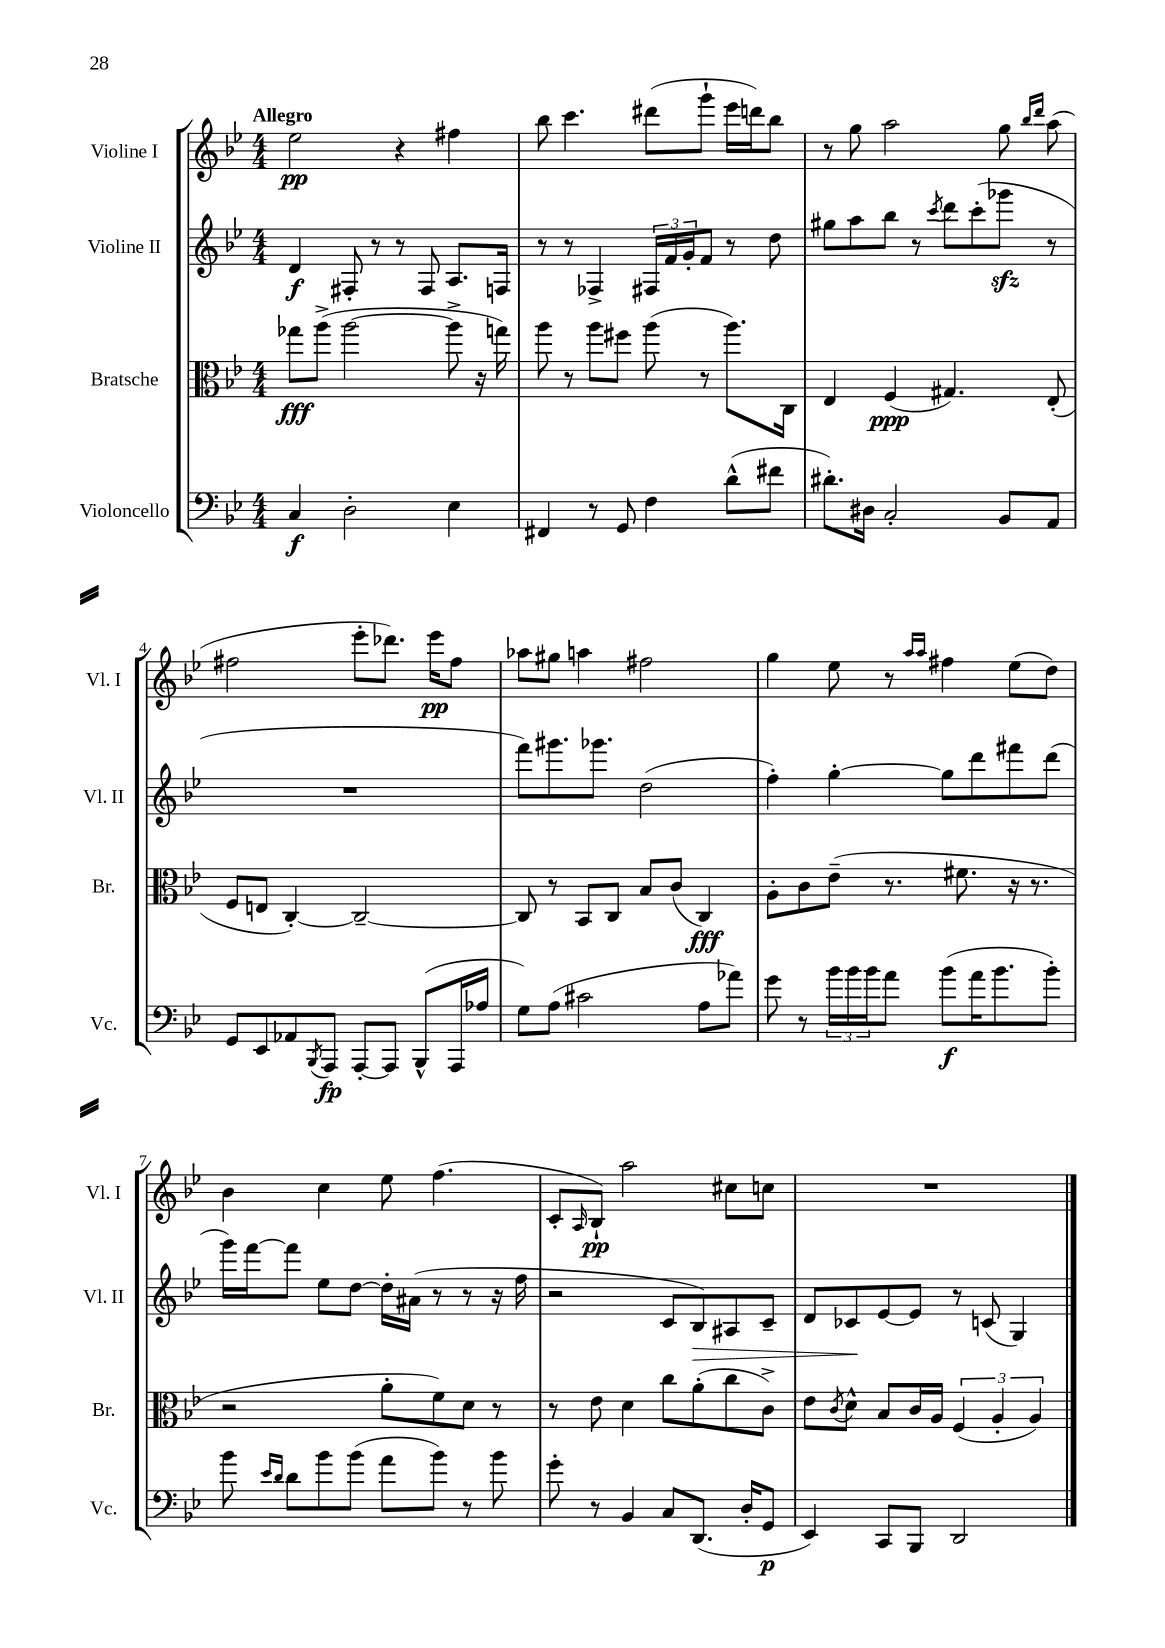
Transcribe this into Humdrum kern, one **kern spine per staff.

**kern	**kern	**kern	**kern
*staff4	*staff3	*staff2	*staff1
*clefF4	*clefC3	*clefG2	*clefG2
*k[b-e-]	*k[b-e-]	*k[b-e-]	*k[b-e-]
*M4/4	*M4/4	*M4/4	*M4/4
4C	8gg-	4d	2ee-
.	(8aa^	.	.
2D'	[2aa	8F#'	.
.	.	8r	.
.	.	8r	4r
.	.	8F#	.
4E-	8aa^]	8.A	4ff#
.	16r	.	.
.	16gg)	16F	.
=	=	=	=
4FF#	8aa	8r	8bb-
.	8r	8r	4.ccc
8r	8aa	4F-^	.
8GG	8ff#	.	.
4F	(8aa	24F#	(8ddd#
.	.	24f	.
.	.	24g'	.
.	8r	8f	8ggg`
(8d^^	8.aa)	8r	16eee-
.	.	.	16ddd)
8f#	.	8dd	8bb-
.	16C	.	.
=	=	=	=
8.d#')	4E-	8gg#	8r
.	.	8aa	8gg
16D#	.	.	.
2C'	(4F	8bb-	2aa
.	.	8r	.
.	.	8qccc	.
.	4.G#)	8ddd	.
.	.	(8ccc'	.
8BB-	.	8ggg-	8gg
.	.	.	16qqbb-
.	.	.	16qqddd
8AA	(8E-'	8r	(8aa
=	=	=	=
8GG	8F	1r	2ff#
8EE-	8E	.	.
8AA-	[4C')	.	.
8qBBB-	.	.	.
8AAA	.	.	.
[8AAA'	2C~_	.	8eee-'
8AAA]	.	.	8.ddd-)
(8BBB-^^	.	.	.
.	.	.	16eee-
16AAA	.	.	8ff#
16A-	.	.	.
=	=	=	=
8G)	8C]	8fff)	8aa-
(8A	8r	8.ggg#	8gg#
2c#	8BB-	.	4aa
.	.	8.ggg-	.
.	8C	.	.
.	8B-	(2dd	2ff#
.	(8c	.	.
8A	4C)	.	.
8a-)	.	.	.
=	=	=	=
8g	8A'	4ff')	4gg
8r	8c	.	.
24b-	(8e-~	[4gg'	8ee-
24b-	.	.	.
24b-	.	.	.
8a	8.r	.	8r
.	.	.	16qqaa
.	.	.	16qqaa
(8b-	.	8gg]	4ff#
.	8.f#	.	.
16a	.	8ddd	.
8.b-	.	.	.
.	16r	8fff#	(8ee-
.	8.r	.	.
8b-')	.	(8ddd	8dd)
=	=	=	=
8b-	2r	16ggg)	4b-
.	.	[16fff	.
16qqe-	.	.	.
16qqd	.	.	.
8d	.	8fff]	.
8b-	.	8ee-	4cc
(8b-	.	[8dd	.
8a	8a'	16dd']	8ee-
.	.	(16a#	.
8b-)	8f)	8r	(4.ff
8r	8d	8r	.
8b-	8r	16r	.
.	.	16ff	.
=	=	=	=
8g'	8r	2r	8c'
.	.	.	16qqA
8r	8e-	.	8B-`)
4BB-	4d	.	2aa
8C	8cc	8c	.
(8.DD	(8a'	8B-)	.
.	8cc	8A#	8cc#
16D'	.	.	.
8GG	8c^)	8c~	8cc
=	=	=	=
4EE-)	8e-	8d	1r
.	8qc	.	.
.	8d^^	8c-	.
8CC	8B-	[8e-	.
8BBB-	16c	8e-]	.
.	16A	.	.
2DD	(6F	8r	.
.	.	(8c	.
.	6A'	.	.
.	.	4G)	.
.	6A)	.	.
==	==	==	==
*-	*-	*-	*-
